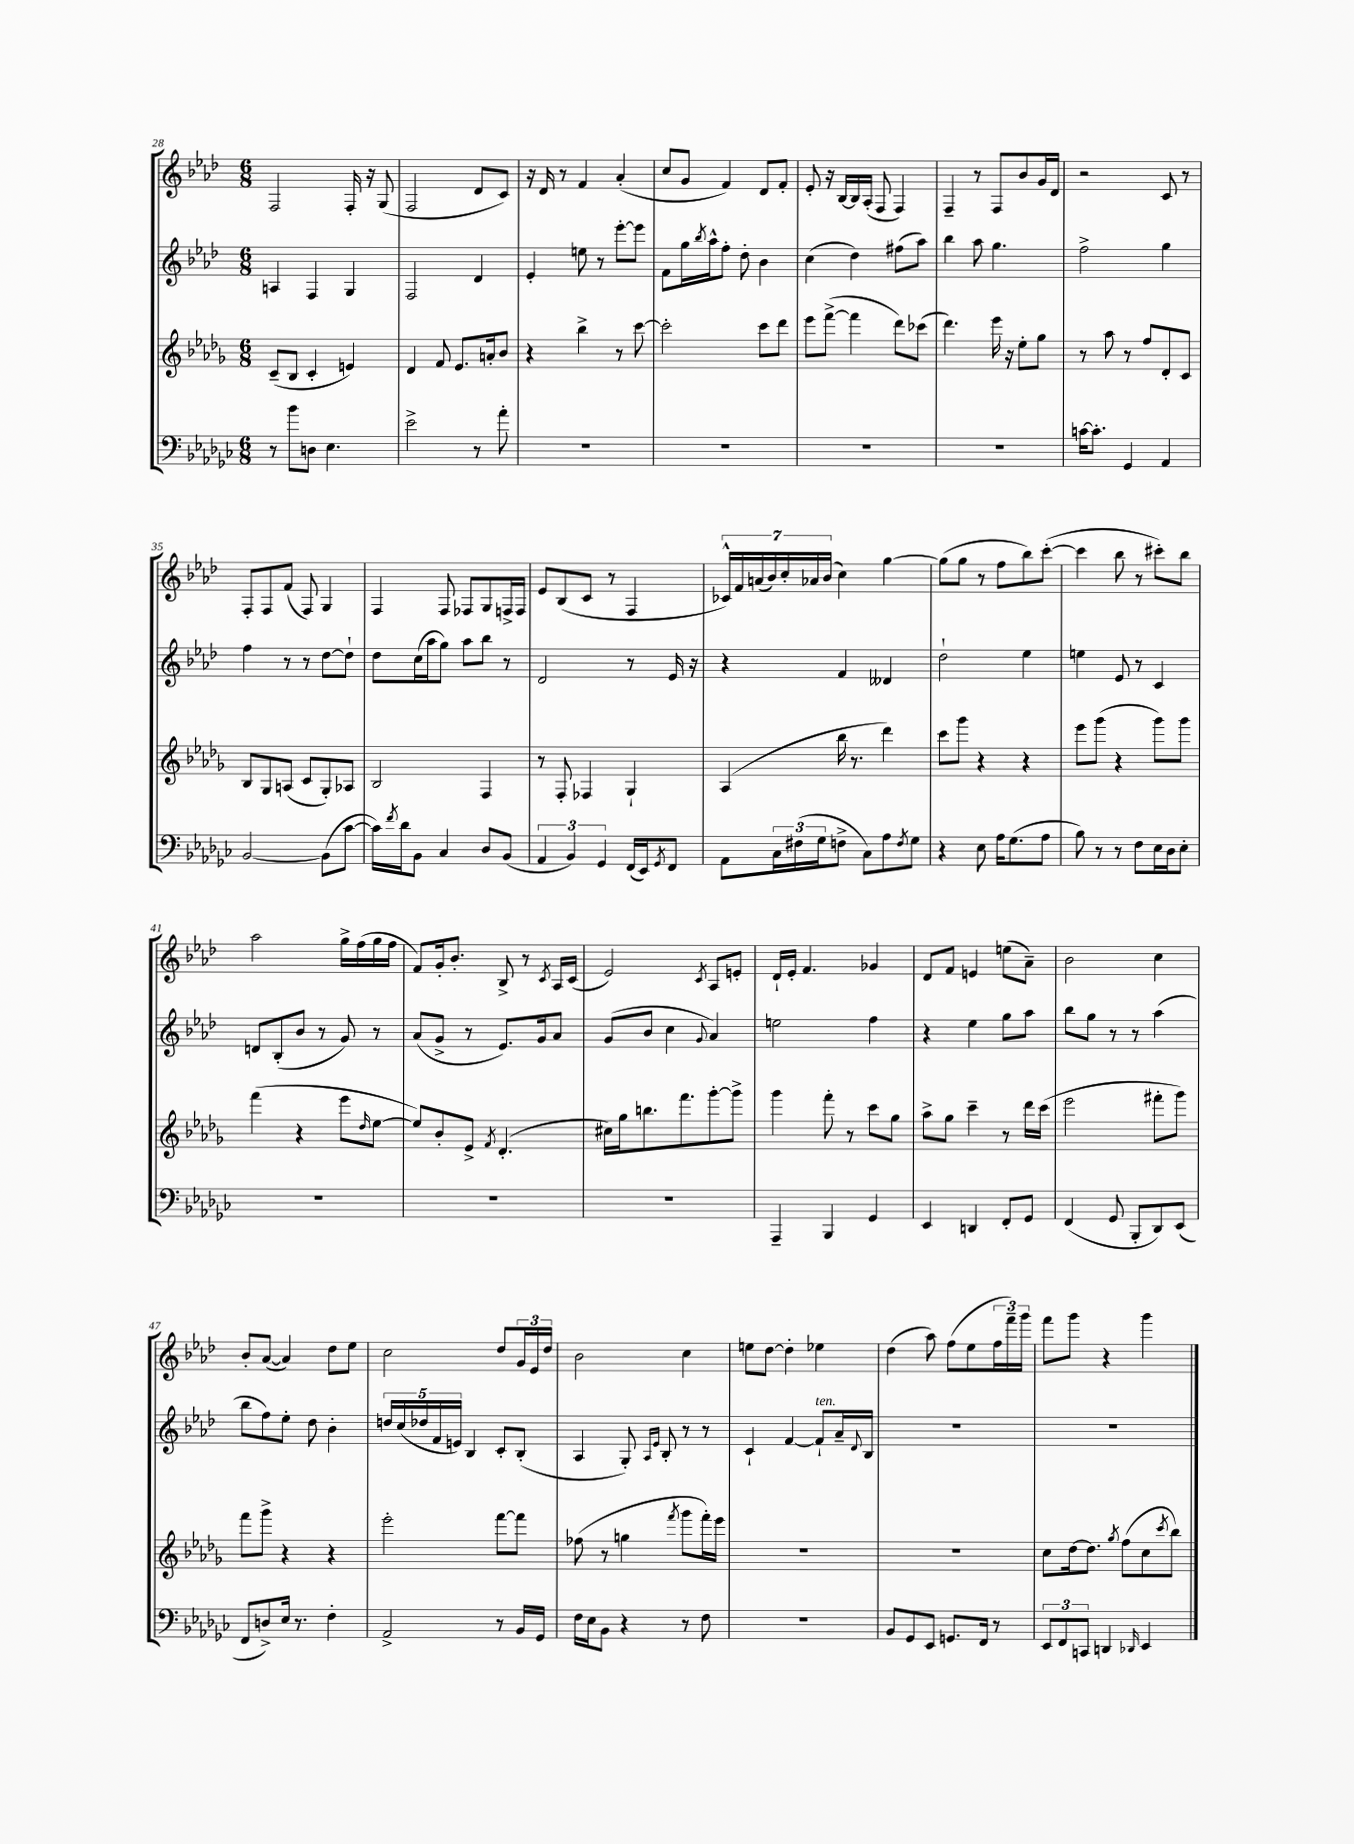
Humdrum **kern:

**kern	**kern	**kern	**kern
*staff4	*staff3	*staff2	*staff1
*clefF4	*clefG2	*clefG2	*clefG2
*k[b-e-a-d-g-c-]	*k[b-e-a-d-g-]	*k[b-e-a-d-]	*k[b-e-a-d-]
*M6/8	*M6/8	*M6/8	*M6/8
8r	(8c~	4A	2F
8b-	8B-	.	.
8D	4c'	4F	.
4.E-	.	.	.
.	4e)	4G	16F'
.	.	.	16r
.	.	.	(8G
=	=	=	=
2e-^	4d-	2F	2F
.	8f	.	.
.	8.e-	.	.
8r	.	4d-	8d-
.	16a'	.	.
8a-'	8b-	.	8c)
=	=	=	=
2.r	4r	4e-'	16r
.	.	.	16d-
.	.	.	8r
.	4bb-^	8ee	4f
.	.	8r	.
.	8r	[8eee-'	(4a-'
.	[8ccc	8eee-]	.
=	=	=	=
2.r	2ccc']	8f	8cc
.	.	16gg	8g
.	.	8qbb-	.
.	.	16aa-^^	.
.	.	8ff'	4f)
.	.	8dd-'	.
.	8ccc	4b-	8d-
.	8ddd-	.	8f'
=	=	=	=
2.r	8eee-	(4cc	8e-'
.	([8fff^	.	16r
.	.	.	[16B-
.	4fff]	4dd-)	16B-]
.	.	.	(16A-'
.	.	.	8F
.	8ddd-)	(8ff#	4F)
.	(8ccc-	8aa-)	.
=	=	=	=
2.r	4.ddd-)	4bb-	4F~
.	.	8aa-	8r
.	16eee-	4.gg	8F
.	16r	.	.
.	8ee-'	.	8b-
.	8gg-	.	16g
.	.	.	16d-
=	=	=	=
[16c	8r	2ff^	2r
8.c']	.	.	.
.	8aa-	.	.
4GG-	8r	.	.
.	8ff	.	.
4AA-	8d-'	4gg	8c
.	8c	.	8r
=	=	=	=
[2BB-	8B-	4ff	8F'
.	8G-	.	8F
.	(8A	8r	(8f
.	8c	8r	8F)
(8BB-]	8G-')	[8dd-	4G
[8c-	8A-	8dd-`]	.
=	=	=	=
16c-])	2B-	8dd-	4F
8qf	.	.	.
16d-	.	.	.
8BB-	.	(16cc	.
.	.	16aa-	.
4C-	.	8gg)	8F
.	.	8aa-	8F-
8D-	4F	8bb-	8G
(8BB-	.	8r	16F^
.	.	.	16F
=	=	=	=
6AA-	8r	2d-	8e-
.	8F'	.	(8B-
6BB-)	.	.	.
.	4F-	.	8c
6GG-	.	.	.
.	.	.	8r
(16FF	4G-`	8r	4F
16EE-)	.	.	.
8qGG-	.	.	.
8FF	.	16e-	.
.	.	16r	.
=	=	=	=
8AA-	(4A-	4r	28c-^^)
.	.	.	28f
.	.	.	(28a
.	.	.	28b-)
24C-	.	.	.
.	.	.	28cc'
(24F#	.	.	.
.	.	.	28a-
24G-	.	.	.
.	.	.	(28b-
8F^	16bb-	4f	4cc)
.	8.r	.	.
8C-)	.	.	.
8A-	4ddd-)	4d--	[4gg
8qF	.	.	.
8G-	.	.	.
=	=	=	=
4r	8ccc	2dd-`	(8gg]
.	8ggg-	.	8gg
8E-	4r	.	8r
16A-	.	.	8ff
(8.G-	.	.	.
.	4r	4ee-	8bb-)
8A-	.	.	([8ccc'
=	=	=	=
8B-)	8eee-	4ee	4ccc]
8r	(8ggg-	.	.
8r	4r	8e-	8bb-
8F	.	8r	8r
16E-	8ggg-)	4c	8ccc#')
16D-	.	.	.
8E-'	8ggg-	.	8bb-
=	=	=	=
2.r	(4fff	8d	2aa-
.	.	(8B-'	.
.	4r	8b-	.
.	.	8r	.
.	8eee-	8g)	16gg^
.	.	.	(16ff
.	16qqdd-	.	.
.	[8ee-	8r	16gg
.	.	.	16ff
=	=	=	=
2.r	8ee-])	(8a-	8f)
.	8b-'	8g^	16g'
.	.	.	8.b-'
.	8e-^	8r	.
.	8qf	.	.
.	(4.d-'	8.e-)	8B-^
.	.	.	8r
.	.	16g	.
.	.	.	8qc
.	.	8a-	16A-
.	.	.	(16c
=	=	=	=
2.r	16cc#)	(8g	2e-)
.	16gg-	.	.
.	8.bb	8b-	.
.	.	4cc	.
.	8.fff	.	.
.	.	8qqg	8qc
.	[8ggg-'	4a-)	8A-
.	8ggg-^]	.	8e'
=	=	=	=
4AAA-~	4ggg-	2ee	16d-`
.	.	.	16e-'
.	.	.	4.f
4BBB-	8fff'	.	.
.	8r	.	.
4GG-	8ccc	4ff	4g-
.	8gg-	.	.
=	=	=	=
4EE-	8aa-^	4r	8d-
.	8gg-	.	8f
4DD	4ccc~	4ee-	4e
8FF'	8r	8gg	(8ee
8GG-	16ddd-	8aa-	8a-~)
.	(16ccc	.	.
=	=	=	=
(4FF	2eee-	8bb-	2b-
.	.	8gg	.
8GG-	.	8r	.
8BBB-'	.	8r	.
8DD-)	8fff#'	(4aa-	4cc
(8EE-	8ggg-)	.	.
=	=	=	=
8FF	8fff	8bb-	8b-'
8D^)	8ggg-^	8ff)	([8a-
16E-	4r	8ee-'	4a-])
8.r	.	.	.
.	.	8dd-	.
4F'	4r	4b-'	8dd-
.	.	.	8ee-
=	=	=	=
2AA-^	2eee-'	20dd	2cc
.	.	(20cc	.
.	.	20dd-	.
.	.	20f	.
.	.	20e)	.
.	.	4B-	.
8r	[8fff	8c'	8dd-
16BB-	8fff]	(8B-'	24g
.	.	.	24e-
16GG-	.	.	.
.	.	.	24dd-
=	=	=	=
16F	(8ff-	4A-	2b-
16E-	.	.	.
8BB-	8r	.	.
4r	4gg	8G')	.
.	.	16qqA-	.
.	.	16qqe-	.
.	.	8B-'	.
.	8qfff	.	.
8r	8ggg-	8r	4cc
8F	16fff')	8r	.
.	16eee-	.	.
=	=	=	=
2.r	2.r	4c`	8ee
.	.	.	[8dd-
.	.	[4f	4dd-']
.	.	8f`]	4ee-
.	.	16a-~	.
.	.	8qqd-	.
.	.	16B-	.
=	=	=	=
8BB-	2.r	2.r	(4dd-
8GG-	.	.	.
8EE-	.	.	8aa-)
8.GG	.	.	(8ff
.	.	.	8ee-
16FF	.	.	.
8r	.	.	24ff
.	.	.	24fff~)
.	.	.	24ggg
=	=	=	=
12EE-	8cc	2.r	8fff
12FF	.	.	.
.	[16dd-	.	8ggg
12CC	.	.	.
.	8.dd-]	.	.
4DD	.	.	4r
.	8qgg-	.	.
.	(8ff	.	.
16qqDD-	.	.	.
4EE-	8cc	.	4ggg
.	8qccc	.	.
.	8bb-)	.	.
==	==	==	==
*-	*-	*-	*-
